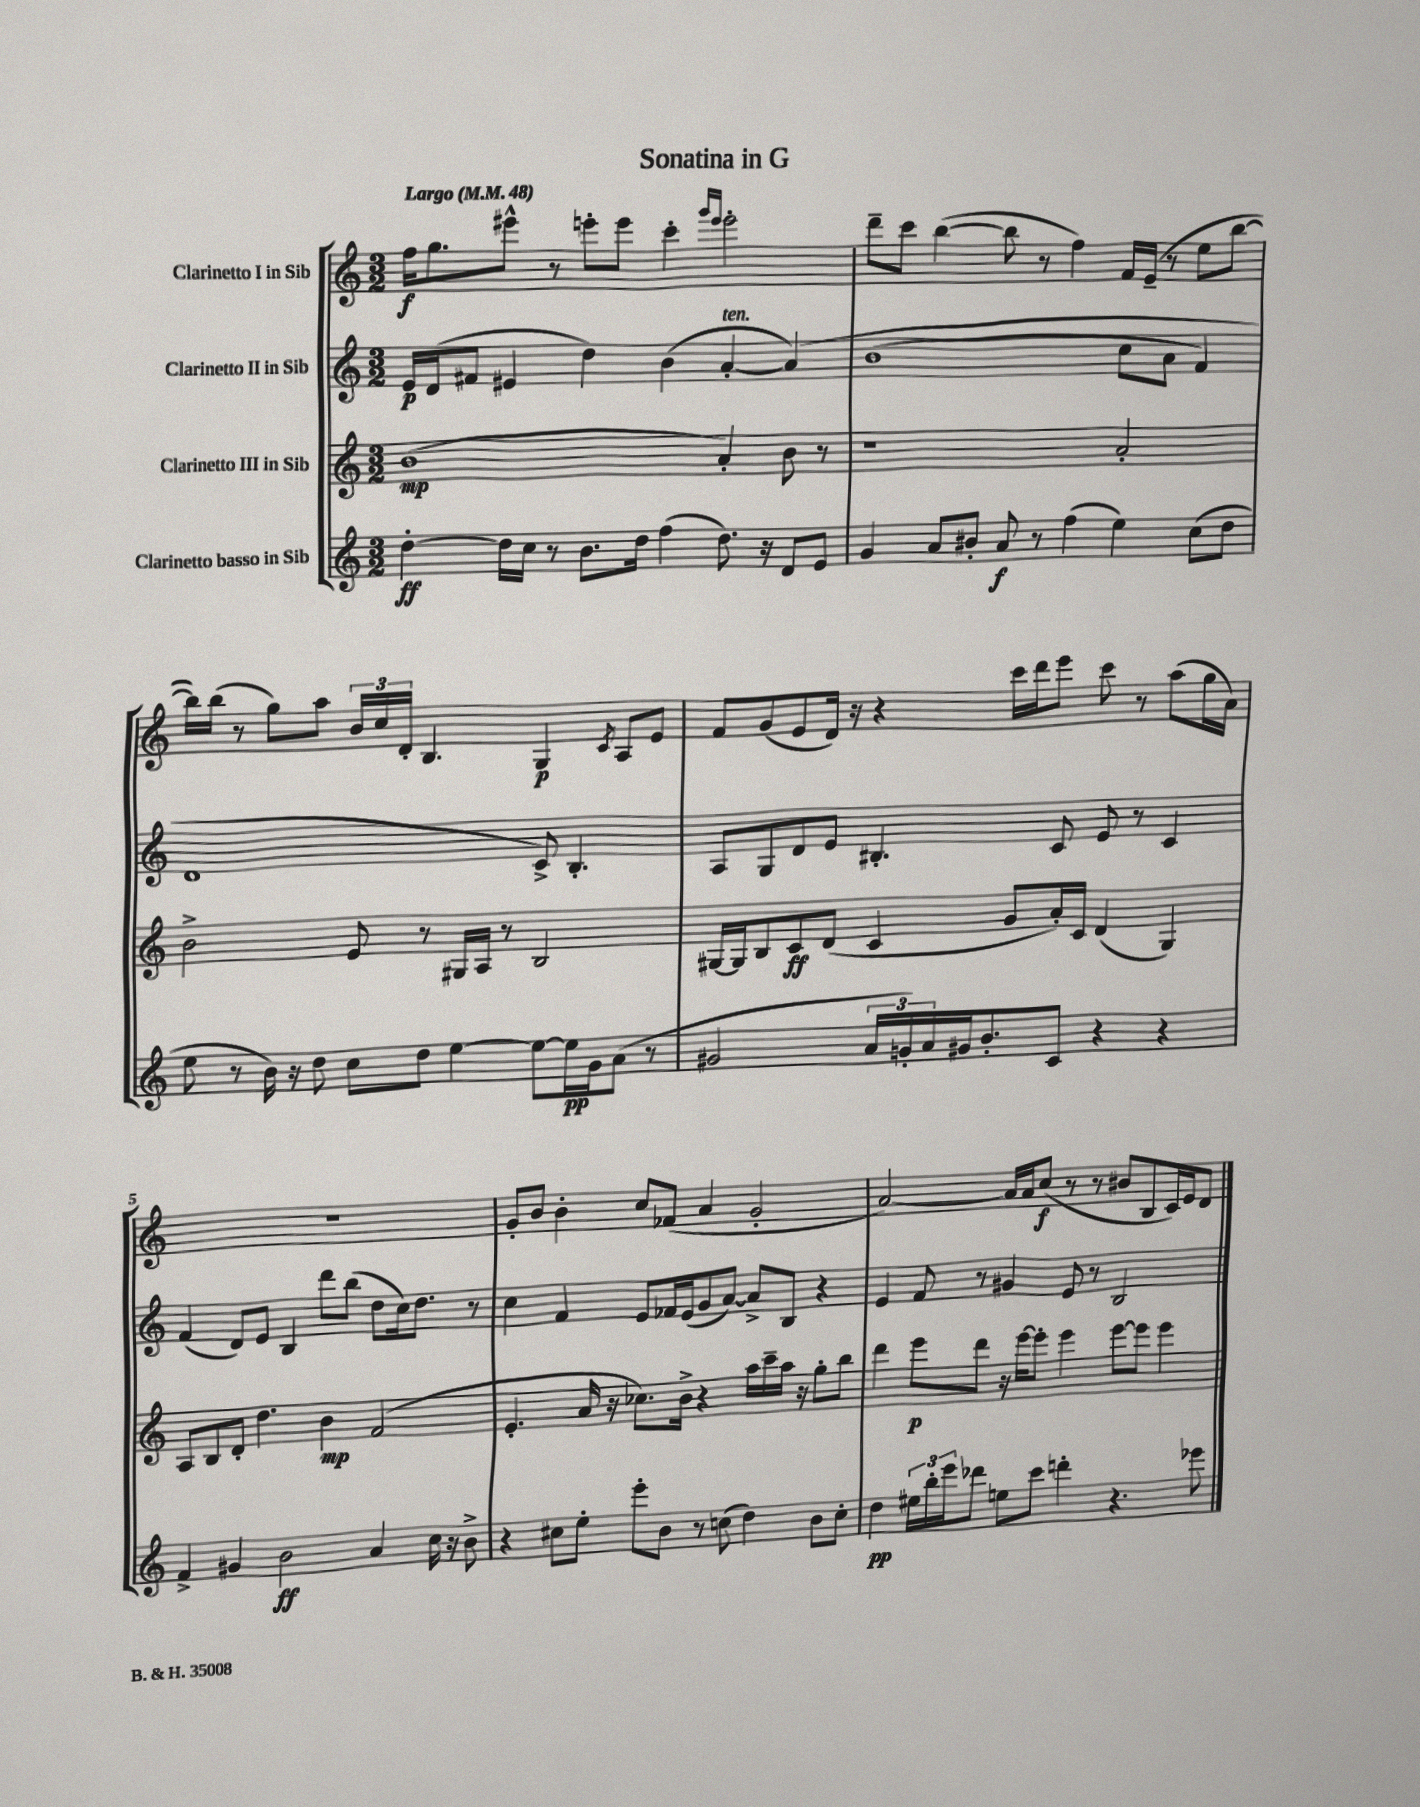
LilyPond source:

\header { title = "Sonatina in G" }
<<
\new StaffGroup <<
\new Staff = "s0" \with { instrumentName = "Clarinetto I in Sib" } {
    \clef treble \key c \major \numericTimeSignature \time 3/2 \tempo "Largo" 4 = 48
    f''16\f g''8. eis'''8-^ r8 e'''8-. e'''8 c'''4-. \grace { g'''16 e'''16 } e'''2-. |
    d'''8-- c'''8 b''4~( b''8 r8 f''4) f'16 e'16--( r8 e''8 b''8~ |
    b''16) b''16( r8 g''8) a''8 \tuplet 3/2 { b'16 c''16 d'16-. } b4. g4\p \acciaccatura { c'8 } a8 e'8 |
    f'8 g'8( e'8 d'16) r16 r4 c'''16 d'''16 e'''8 c'''8 r8 a''8( g''16 a'16) |
    R1. |
    g'8-. b'8 b'4-. c''8 fes'8( a'4 g'2-. |
    a'2~) a'16 a'16 c''8\f( r8 r8 bis'8 b8 c'16) e'16 d'8 \bar "|." |
}
\new Staff = "s1" \with { instrumentName = "Clarinetto II in Sib" } {
    \clef treble \key c \major \numericTimeSignature \time 3/2
    e'16\p d'16( fis'8 eis'4 d''4) b'4( a'4~-.^\markup { \italic "ten." } a'4)\( |
    b'1( c''8 a'8 f'4) |
    d'1 c'8->\) b4.-. |
    a8 g8 d'8 e'8 bis4.-. c'8 e'8 r8 c'4 |
    f'4( d'8) e'8 b4 d'''8 b''8( d''8 c''16) d''8. r8 |
    c''4 f'4 e'8 fes'16 e'16( g'8 a'8~) a'8-> b8 r4 |
    e'4 f'8 r8 gis'4 e'8 r8 b2 \bar "|." |
}
\new Staff = "s2" \with { instrumentName = "Clarinetto III in Sib" } {
    \clef treble \key c \major \numericTimeSignature \time 3/2
    b'1\mp( a'4-.) b'8 r8 |
    r1 a'2-. |
    b'2-> e'8 r8 gis16 a16 r8 b2 |
    gis16~ gis16 b8 c'8\ff d'8( c'4 g'8 a'16-.) c'16 d'4( gis4) |
    a8 b8 d'8-. d''4. b'4\mp f'2( |
    e'4.-. a'16 r16 ces''8.) b'16-> r4 a''16 c'''16-- a''16 r16 g''8-. b''8 |
    d'''4 e'''8\p d'''8 r16 e'''16~ e'''8-. e'''4 e'''8~ e'''8 e'''4 \bar "|." |
}
\new Staff = "s3" \with { instrumentName = "Clarinetto basso in Sib" } {
    \clef treble \key c \major \numericTimeSignature \time 3/2
    d''4~-.\ff d''16 c''16 r8 b'8. d''16 f''4( d''8.) r16 d'8 e'8 |
    g'4 a'8 bis'8-. a'8\f r8 f''4( e''4) c''8( d''8 |
    e''8 r8 b'16) r16 d''8 c''8 d''8 e''4~ e''8~ e''16\pp g'16 a'8( r8 |
    gis'2 \tuplet 3/2 { a'16 g'16-.) a'16 } gis'16 b'8.-. c'8 r4 r4 |
    f'4-> gis'4 b'2\ff a'4 c''16 r16 b'8-> |
    r4 cis''8 e''8-. e'''8-. b'8 r8 c''8( d''4) b'8 c''8-. |
    d''4\pp \tuplet 3/2 { eis''16 b''16-. e'''16 } des'''8 e''8 c'''8 d'''4-. r4. ees'''8 \bar "|." |
}
>>
>>
\layout { \context { \Score \override BarNumber.break-visibility = ##(#f #t #t) barNumberVisibility = #(every-nth-bar-number-visible 5) } }
